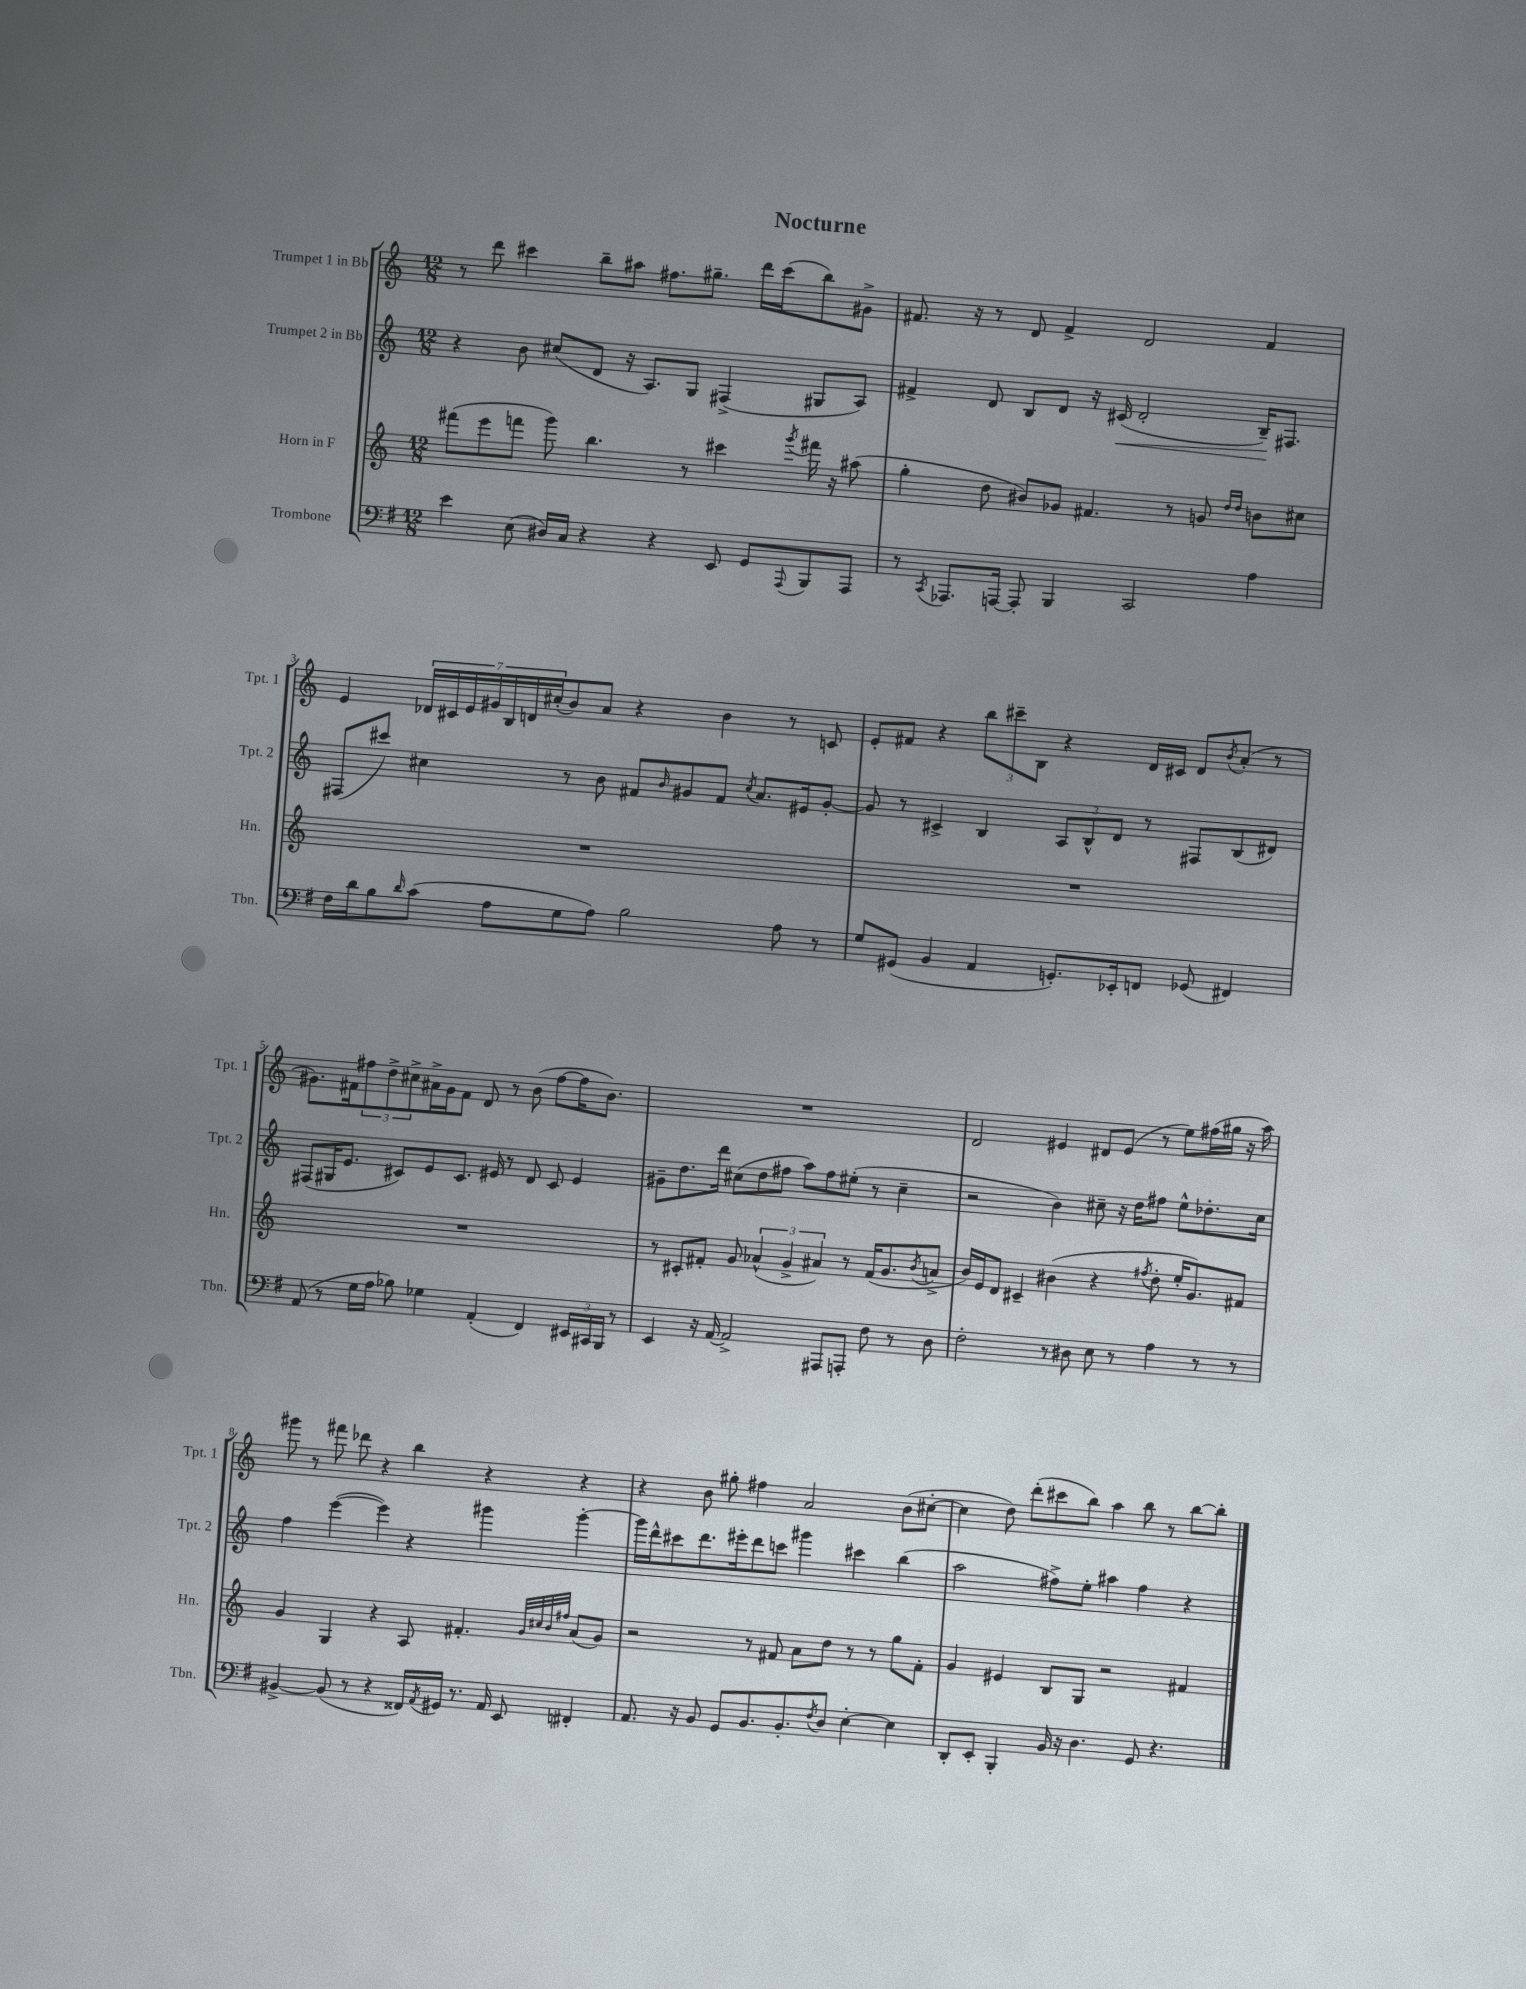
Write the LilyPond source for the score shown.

\header { title = "Nocturne" }
<<
\new StaffGroup <<
\new Staff = "s0" \with { instrumentName = "Trumpet 1 in Bb" shortInstrumentName = "Tpt. 1" } {
    \clef treble \key c \major \numericTimeSignature \time 12/8
    r8 d'''8 cis'''4 b''8-- ais''8 fis''8. gis''8.-- d'''16 cis'''16( b''8) gis'8-> |
    fis'8. r16 r8 d'8 fis'4-> d'2 fis'4 |
    e'4 \tuplet 7/4 { des'16 cis'16 e'16 gis'16 b16 d'16 cis''16-.( } b'8) a'8 r4 b'4 r8 c'8 |
    e'8-. fis'8 r4 \tuplet 3/2 { b''8 cis'''8-- b8 } r4 d'16 cis'16 d'8 \acciaccatura { b'8 } a'8-.( r8 |
    gis'8.) fis'16 \tuplet 3/2 { fis''8 d''8-> cis''8-> } ais'16-> gis'16 fis'8 d'8 r8 b'8( fis''8~ fis''16 b'8.) |
    R1. |
    d'2 eis'4 dis'8 eis'8( r8 e''8) fis''16( gis''16 r16 a''16) |
    gis'''8 r8 fis'''8 des'''8 r4 b''4 r4 r4 |
    r4 b'8 gis''8-. fis''4 a'2 b'8( cis''8~-. |
    cis''4 d''8) d'''8-.( cis'''8 b''8) a''4 b''8 r8 b''8~ b''8-. \bar "|." |
}
\new Staff = "s1" \with { instrumentName = "Trumpet 2 in Bb" shortInstrumentName = "Tpt. 2" } {
    \clef treble \key c \major \numericTimeSignature \time 12/8
    r4 b'8 cis''8( d'8 r16 a8.) g8 fis4->( gis8 a8) |
    fis'4-> d'8 b8 d'8 r16 cis'16\<( d'2-. b16--\!) fis8. |
    fis8( cis'''8) cis''4 r8 b'8 fis'8 \grace { b'16 } gis'8 fis'8 \acciaccatura { cis''8 } a'8. eis'16 gis'8~-. |
    gis'8 r8 cis'4-> b4 \tuplet 3/2 { a8 b8-^ d'8 } r8 fis8 b8( dis'8) |
    fis8( gis16 e'8. cis'8) e'8 cis'8. eis'16 r8 d'8 cis'8 eis'4 |
    gis'8-- d''8. d'''16 cis''8( d''8 fis''8 a''8) fis''8 eis''8-.( r8 cis''4-- |
    r2 b'4) cis''8-- r16 d''16 fis''8 e''8-^ des''8.-. cis''16 |
    f''4 e'''4~( e'''4) r4 gis'''4 gis'''4~-. |
    gis'''16 d'''16-^ cis'''8 d'''8. eis'''16-. d'''8 c'''8 gis'''4 cis'''4 b''4( |
    a''2 fis''8->) e''8-. ais''4 fis''4 r4 \bar "|." |
}
\new Staff = "s2" \with { instrumentName = "Horn in F" shortInstrumentName = "Hn." } {
    \clef treble \key c \major \numericTimeSignature \time 12/8
    fis'''8( e'''8 f'''8 g'''8) b''4. r8 cis'''4 \acciaccatura { g'''8 } fis'''16 r16 ais''8( |
    g''4-. d''8 bis'8) ges'8 fis'4. r8 g'8 \grace { d''16 d''16 } b'8 cis''8 |
    R1. |
    R1. |
    R1. |
    r8 cis'8-. fis'8-. g'8 \tuplet 3/2 { aes'4-^( g'4-> ais'4) } r8 fis'16( g'8. \acciaccatura { b'8 } a'8-> |
    b'16) e'16 d'8 cis'4-- bis'4( r4 \acciaccatura { fis''8 } d''8-. e''16-. g'8.) fis'8 |
    g'4 g4 r4 a8 fis'4.-. \grace { g'32 cis''32 b'32 fis''32 } a'8( g'8) |
    r2 r8 fis'8 a'8 d''8 r8 r8 g''8 fis'8-. |
    g'4 eis'4 b8 g8 r2 fis'4 \bar "|." |
}
\new Staff = "s3" \with { instrumentName = "Trombone" shortInstrumentName = "Tbn." } {
    \clef bass \key g \major \numericTimeSignature \time 12/8
    e'4 e8( dis16) c16 r4 r4 e,8 g,8 \appoggiatura { a,,8 } b,,8 a,,8 |
    r8 \acciaccatura { c,8 } aes,,8. a,,16~ a,,8-. b,,4 c,2 a4 |
    fis16 d'16 b8 \grace { d'16 } c'8( a8 g8 a8) b2 a8 r8 |
    g8 gis,8( b,4 a,4 g,8.-.) ees,16-. f,8 ges,8( fis,4) |
    a,8( r8 g16 a16 bes8) ges4 a,4-.( fis,4) \tuplet 3/2 { eis,16 cis,16 b,,16 } r8 |
    e,4 r16 a,16~ a,2-> ais,,8 a,,8-. fis8 r8 d8 |
    fis2-. r8 dis8 e8 r8 a4 r8 r8 |
    bis,4~-> bis,8( r8 r4 fisis,16) \acciaccatura { a,8 } gis,16 r8. a,16 e,8 fis,4-. |
    a,8. r16 b,8 g,8 b,8. b,8.-. \acciaccatura { fis8 } d8 e4~-. e4 |
    d,8-. e,8-. b,,4-. b,16 r16 d4. g,8 r4. \bar "|." |
}
>>
>>
